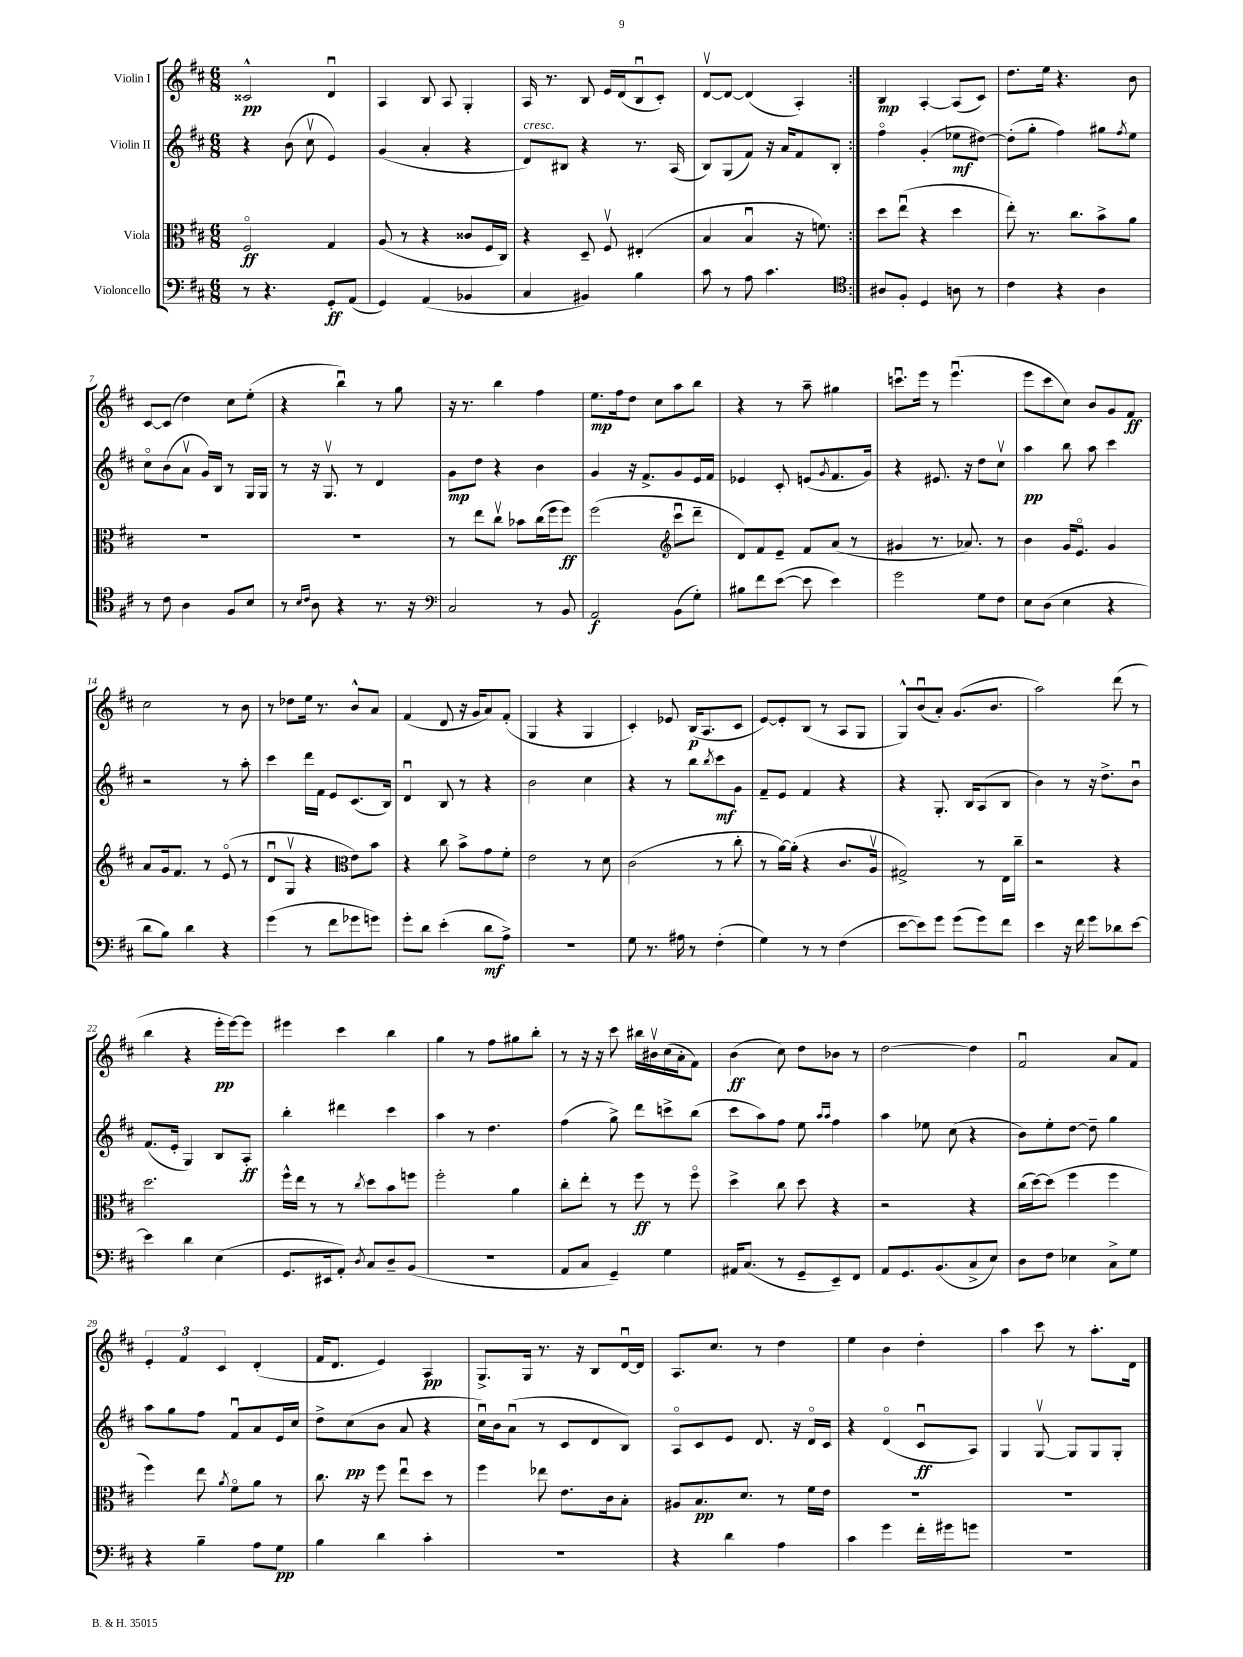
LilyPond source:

<<
\new StaffGroup <<
\new Staff = "s0" \with { instrumentName = "Violin I" } {
    \clef treble \key d \major \numericTimeSignature \time 6/8
    \repeat volta 2 { cisis'2-^\pp d'4\downbow |
    a4 b8 a8 g4-. |
    a16 r8. b8 e'16 d'16( b8\downbow cis'8-.) |
    d'8~\upbow d'8~ d'4( a4-.) | }
    b4\mp a4~-. a8( cis'8) |
    d''8. e''16 r4. b'8 |
    cis'8~ cis'8( d''4) cis''8 e''8-.( |
    r4 b''4\downbow) r8 g''8 |
    r16 r8. b''4 fis''4 |
    e''8.\mp fis''16 d''8 cis''8 a''8 b''8 |
    r4 r8 a''8-- gis''4 |
    c'''8.\downbow e'''16 r8 e'''4.\downbow( |
    e'''8 cis'''8 cis''8) b'8 g'8 fis'8\ff |
    cis''2 r8 b'8 |
    r8 des''8 e''16 r8. b'8-^ a'8 |
    fis'4( d'8 r16 g'16 a'8) fis'8-.( |
    g4 r4 g4 |
    cis'4-.) ees'8 b16\p( a8. cis'8 |
    e'8~) e'8-. b8( r8 a8 g8 |
    g8-^) b'8\downbow( a'8-.) g'8.( b'8. |
    a''2) d'''8( r8 |
    b''4 r4 e'''16-.\pp e'''16~) e'''8 |
    eis'''4 cis'''4 b''4 |
    g''4 r8 fis''8 gis''8 b''8-. |
    r8 r16 r16 cis'''8 bis''16 bis'16\upbow cis''16( a'16-. fis'8) |
    b'4\ff( cis''8) d''8 bes'8 r8 |
    d''2~ d''4 |
    fis'2\downbow a'8 fis'8 |
    \tuplet 3/2 { e'4-. fis'4 cis'4 } d'4-.( |
    fis'16 d'8. e'4) a4\pp |
    g8.-> g16 r8. r16 b8 d'16~\downbow d'16 |
    a8. cis''8. r8 d''4 |
    e''4 b'4 d''4-. |
    a''4 cis'''8 r8 a''8.-. d'16 \bar "|." |
}
\new Staff = "s1" \with { instrumentName = "Violin II" } {
    \clef treble \key d \major \numericTimeSignature \time 6/8
    \repeat volta 2 { r4 b'8( cis''8\upbow e'4) |
    g'4( a'4-. r4 |
    d'8^\markup { \italic "cresc." }) bis8 r4 r8. a16( |
    b8) g8( fis'8) r16 a'16 fis'8 b8-. | }
    fis''4\flageolet g'4-.( ees''8\mf dis''8~) |
    dis''8-.( g''8-. fis''4) gis''8 \acciaccatura { fis''8 } e''8 |
    cis''8\flageolet b'8( a'8\upbow g'16) b16 r8 g16 g16 |
    r8 r16 g8.\upbow r8 d'4 |
    g'8\mp d''8 r4 b'4 |
    g'4 r16 fis'8.-> g'8 e'16 fis'16 |
    ees'4 cis'8-. e'8( \acciaccatura { g'8 } fis'8. g'16) |
    r4 eis'8. r16 d''8 cis''8\upbow |
    a''4\pp b''8 a''8 cis'''4 |
    r2 r8 a''8-. |
    cis'''4 d'''16 fis'16 e'8 cis'8.( b16) |
    d'4\downbow b8 r8 r4 |
    b'2 cis''4 |
    r4 r8 b''8 \acciaccatura { b''8 } cis'''8\mf g'8 |
    fis'8-- e'8 fis'4 r4 |
    r4 g8.-. b16 a8( b8 |
    b'4) r8 r16 d''8.-> b'8\downbow |
    fis'8.( e'16-. g4) b8 a8-.\ff |
    b''4-. dis'''4 cis'''4 |
    a''4 r8 d''4. |
    fis''4( g''8->) d'''8 c'''8-> b''8( |
    cis'''8 a''8) fis''8 e''8 \grace { a''16 a''16 } fis''4 |
    a''4 ees''8 cis''8( r4 |
    b'8) e''8-. d''8~ d''8-- g''4 |
    a''8 g''8 fis''8 fis'8\downbow a'8 e'16 cis''16 |
    d''8-> cis''8\pp( b'8 a'8 r4 |
    cis''16\downbow) b'16 a'8\downbow( r8 cis'8 d'8 b8) |
    a8\flageolet cis'8 e'8 d'8. r16 d'16\flageolet cis'16 |
    r4 d'4\flageolet( cis'8\downbow\ff a8) |
    g4 g8~\upbow g8 g8 g8-. \bar "|." |
}
\new Staff = "s2" \with { instrumentName = "Viola" } {
    \clef alto \key d \major \numericTimeSignature \time 6/8
    \repeat volta 2 { fis2\flageolet\ff g4 |
    a8( r8 r4 cisis'8 fis16 cis16) |
    r4 d8-- fis8\upbow eis4-.( |
    b4 b4\downbow r16 f'8.) | }
    d''8 e''8\downbow( r4 d''4 |
    e''8-.) r8. cis''8. b'8-> a'8 |
    R2. |
    R2. |
    r8 e''8 cis''8\upbow bes'8 cis''16( fis''16 fis''8\ff) |
    fis''2( \clef treble cis'''8\downbow d'''8-- |
    d'8) fis'8 e'8-- fis'8 a'8( r8 |
    gis'4 r8. aes'8.) r8 |
    b'4 g'16 e'8.\flageolet g'4 |
    a'8 g'16 fis'8. r8 e'8\flageolet( r8 |
    d'8\downbow g8\upbow r4 \clef alto e'8) b'8 |
    r4 cis''8 b'8-> g'8 fis'8-. |
    e'2 r8 d'8 |
    cis'2( r8 cis''8-. |
    r8 a'16~) a'16-.( r4 cis'8. a16\upbow |
    gis2->) r8 e16 cis''16-- |
    r2 r4 |
    d''2. |
    fis''16-^ e''16 r8 r8 \acciaccatura { cis''8 } d''8 b'8 f''8 |
    fis''2-. a'4 |
    cis''8-. e''8-. r8 fis''8\ff r8 fis''8\flageolet |
    d''4-> cis''8 d''8 r4 |
    r2 r4 |
    cis''16( d''16~) d''8( fis''4 fis''4 |
    fis''4) e''8 \acciaccatura { a'8 } fis'8\flageolet a'8 r8 |
    cis''8. r16 fis''8 e''8\downbow d''8 r8 |
    fis''4 ees''8 e'8. cis'16 b8-. |
    ais8 b8.\pp d'8. r8 fis'16 e'16 |
    R2. |
    R2. \bar "|." |
}
\new Staff = "s3" \with { instrumentName = "Violoncello" } {
    \clef bass \key d \major \numericTimeSignature \time 6/8
    \repeat volta 2 { r8 r4. g,8-.\ff a,8( |
    g,4) a,4( bes,4 |
    cis4 bis,4) b4 |
    cis'8 r8 a8 cis'4. | }
    \clef tenor ais8 fis8-. d4 a8 r8 |
    cis'4 r4 a4 |
    r8 cis'8 a4 fis8 b8 |
    r8 \grace { b16 cis'16 } a8 r4 r8. r16 |
    \clef bass cis2 r8 b,8 |
    a,2\f b,8( g8-.) |
    bis8 fis'8 e'8~( e'8 e'4) |
    g'2 g8 fis8 |
    e8 d8( e4 r4 |
    d'8 b8) d'4 r4 |
    g'4( r8 fis'8 ges'8 g'8) |
    g'8-. d'8 e'4-.( d'8\mf a8->) |
    R2. |
    g8 r8. ais16 r8 fis4-.( |
    g4) r8 r8 fis4( |
    e'8~ e'8) g'8 g'8( g'8) fis'8 |
    e'4 r16 fis'16 g'8 des'8 e'8~ |
    e'4 d'4 e4( |
    g,8. eis,16 a,8-.) \acciaccatura { d8 } cis8 d8-- b,8( |
    R2. |
    a,8 cis8 g,4--) g4 |
    ais,16 cis8.( r8 g,8-- e,8--) fis,8 |
    a,8 g,8. b,8.( cis8-> e8) |
    d8 fis8 ees4 cis8-> g8 |
    r4 b4-- a8 g8\pp |
    b4 d'4 cis'4-. |
    R2. |
    r4 d'4 a4 |
    cis'4 g'4 fis'16-. gis'16 g'8 |
    R2. \bar "|." |
}
>>
>>
